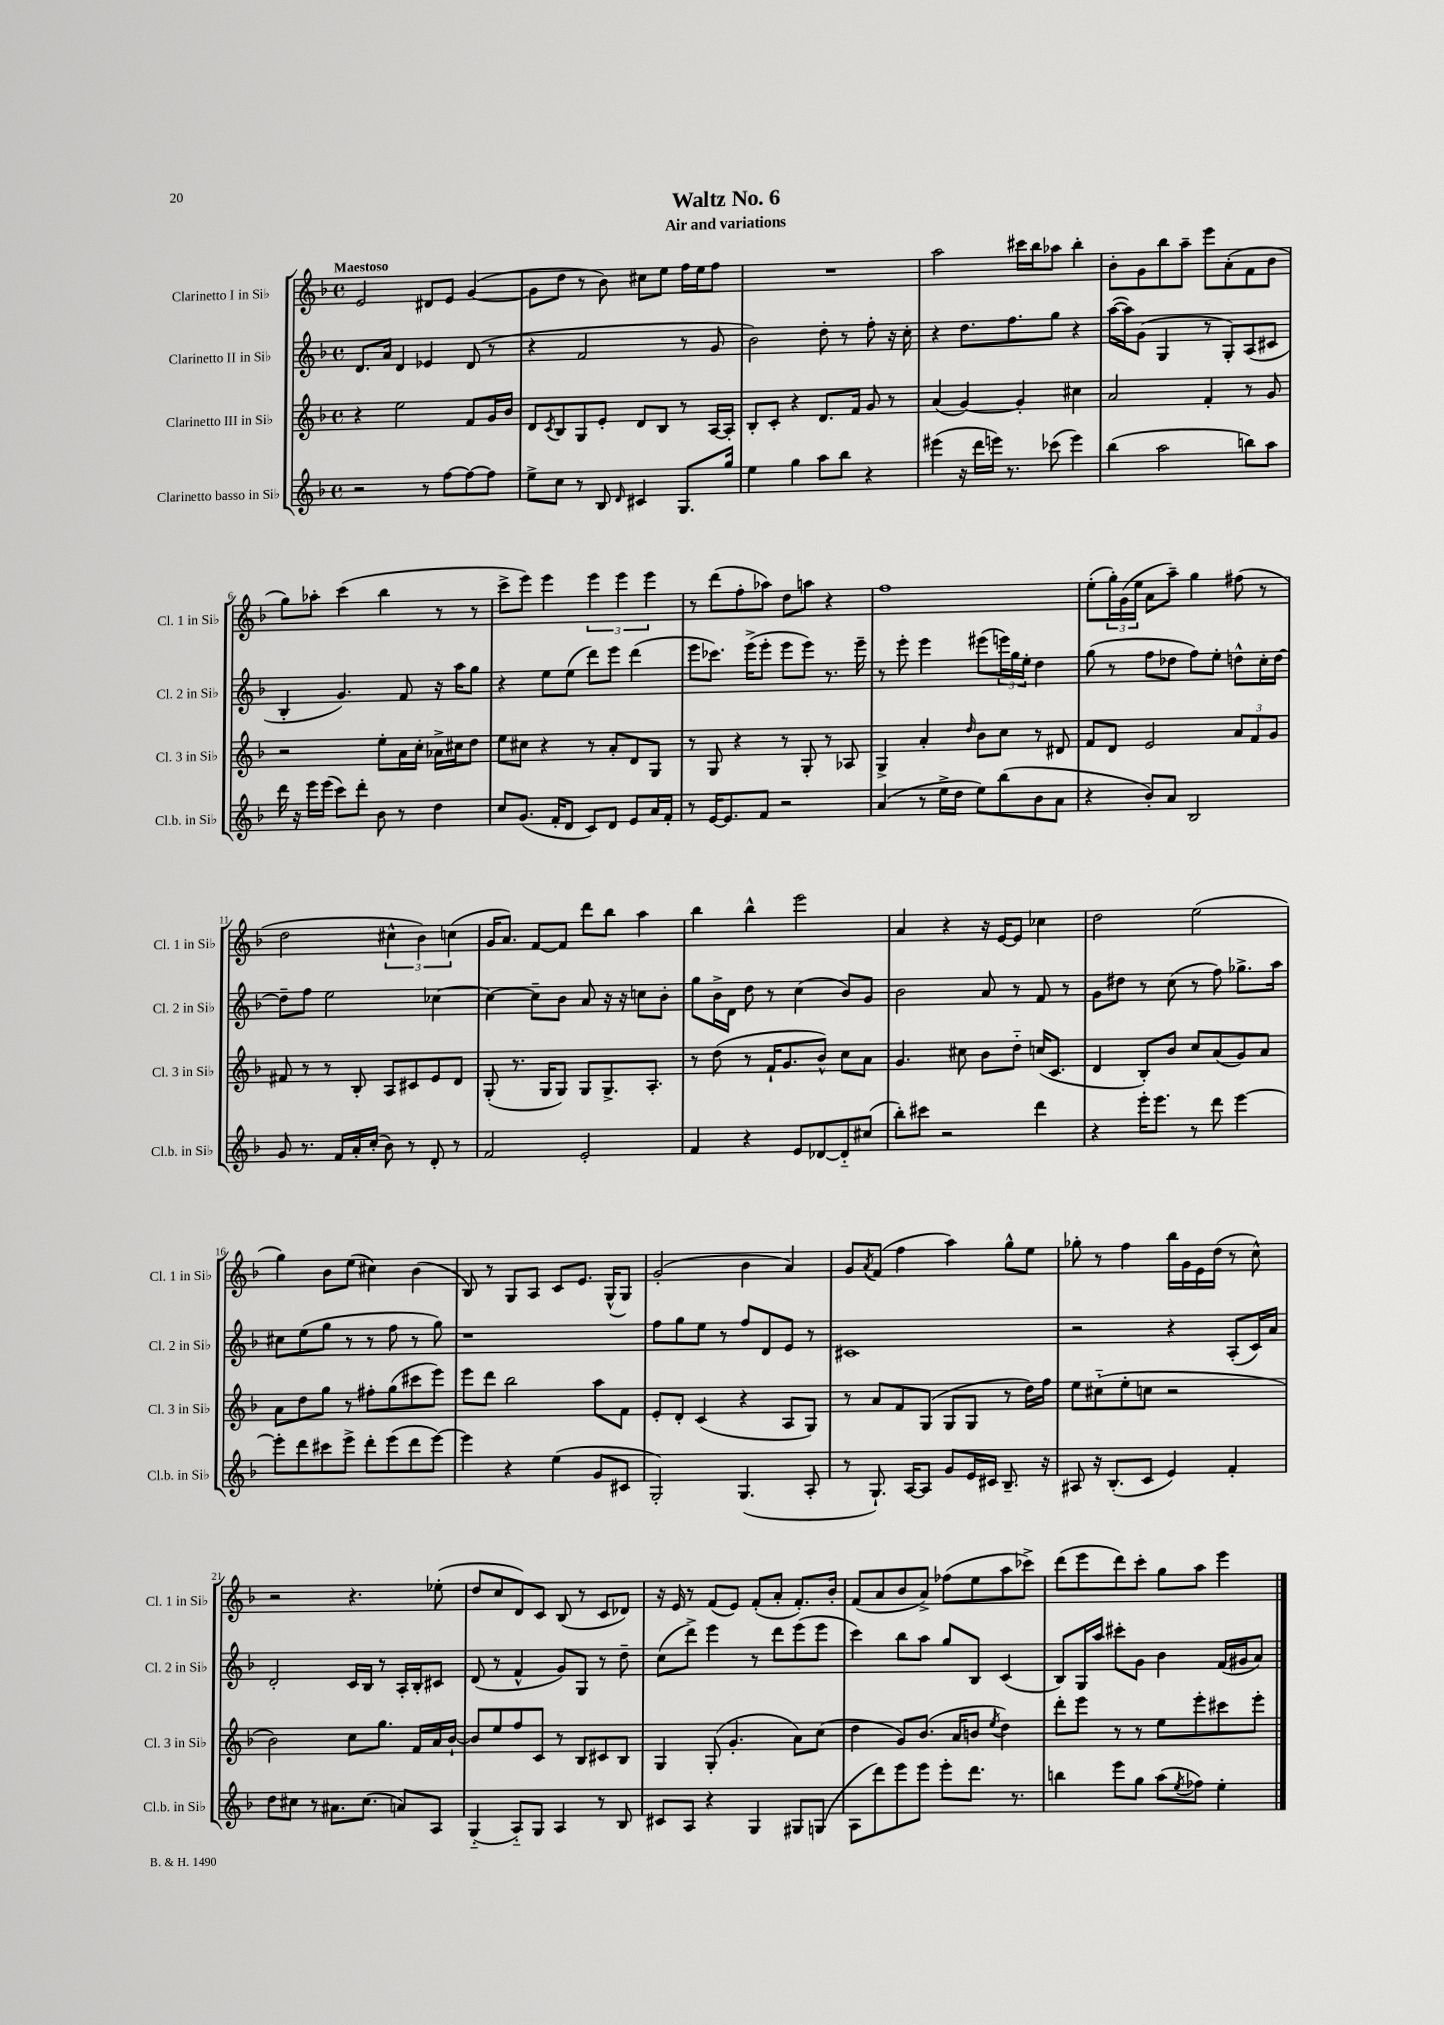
\header { title = "Waltz No. 6" subtitle = "Air and variations" }
<<
\new StaffGroup <<
\new Staff = "s0" \with { instrumentName = "Clarinetto I in Sib" shortInstrumentName = "Cl. 1 in Sib" } {
    \clef treble \key f \major \defaultTimeSignature \time 4/4 \tempo "Maestoso"
    e'2 dis'8 e'8 g'4~( |
    g'8 d''8 r8 bes'8) cis''8 e''8 f''16 e''16 f''8 |
    R1 |
    a''2 cis'''16 bes''16 aes''8 bes''4-. |
    bes'8-. g'8 bes''8 a''8-- e'''8 a'8-.( f'8 bes'8 |
    g''8) aes''8-. c'''4( bes''4 r8 r8 |
    c'''8-> e'''8) e'''4 \tuplet 3/2 { e'''4 e'''4 e'''4 } |
    r8 d'''8( f''8-. aes''8) d''8 a''8 r4 |
    f''1 |
    e''8-.( \tuplet 3/2 { g''16-.) g'16( e''16 } a'8 a''8--) g''4 fis''8( r8 |
    d''2 \tuplet 3/2 { cis''4-^ bes'4) c''4( } |
    g'16 a'8.) f'8~ f'8 d'''8 bes''8 a''4 |
    bes''4 bes''4-^ e'''2 |
    a'4 r4 r16 e'16~ e'8 ces''4 |
    d''2 e''2( |
    g''4) bes'8 e''8( cis''4) bes'4( |
    bes8) r8 g8 a8 c'8 e'8. g16-^( g8) |
    g'2-.( bes'4 a'4) |
    g'8 \acciaccatura { a'8 } f'8( f''4 a''4) g''8-^ e''8 |
    ges''8-. r8 f''4 bes''16 g'16 e'16 d''16( r8 c''8-^) |
    r2 r4. ees''8-.( |
    d''8 c''8 d'8) c'8 bes8( r8 c'8 des'8) |
    r16 e'16 r8 f'8( e'8) f'8-.( a'8-. f'8.-.) bes'16-. |
    f'8( a'8 bes'8 a'8->) fes''8( e''8 a''8 ces'''8->) |
    d'''8( e'''8 d'''8) c'''8-. g''8 a''8 e'''4 \bar "|." |
}
\new Staff = "s1" \with { instrumentName = "Clarinetto II in Sib" shortInstrumentName = "Cl. 2 in Sib" } {
    \clef treble \key f \major \defaultTimeSignature \time 4/4
    d'8. a'16 d'4 ees'4 d'8( r8 |
    r4 f'2 r8 g'8 |
    bes'2) d''8-. r8 f''8-. r16 c''16-. |
    r4 d''8. f''8. g''8 r4 |
    a''16~( a''16) g'8( g4 r8 g8-.) a8( cis'8 |
    bes4-. g'4.) f'8 r16 a''16 g''8 |
    r4 e''8 e''8( d'''8) e'''8 d'''4( |
    e'''8 ces'''8.) e'''16->( e'''8-. e'''8 e'''8) r8. e'''16-- |
    r8 e'''8-. e'''4 eis'''8( \tuplet 3/2 { e'''16) g''16 e''16-. } d''4 |
    g''8( r8 f''8 des''8 f''8) e''8-. d''8-^ c''16-. d''16~ |
    d''8-- f''8 e''2 ces''4~ |
    ces''4~ ces''8-- bes'8 a'8 r16 r16 c''8 bes'8-. |
    g''8 bes'16-> d'16 d''8 r8 c''4( bes'8) g'8 |
    bes'2 a'8 r8 f'8 r8 |
    g'8 dis''8 r8 c''8( r8 f''8) ges''8.-> a''16 |
    cis''8 e''8( g''8 r8 r8 f''8 r8 g''8) |
    r1 |
    f''8 g''8 e''8 r8 f''8 d'8 e'8 r8 |
    cis'1 |
    r2 r4 a8-.( c'16) a'16 |
    d'2-. c'16 bes16 r8 a16-. bes16-. cis'8 |
    d'8( r8 f'4-^ g'8) g8 r8 d''8-- |
    c''8( d'''8->) e'''4 r8 d'''8 e'''8( e'''8 |
    c'''4) bes''8 a''8 g''8 bes8 c'4( |
    bes8) g16 a''16 cis'''8-. g'8 bes'4 f'16( gis'16 a'8) \bar "|." |
}
\new Staff = "s2" \with { instrumentName = "Clarinetto III in Sib" shortInstrumentName = "Cl. 3 in Sib" } {
    \clef treble \key f \major \defaultTimeSignature \time 4/4
    r4 e''2 f'8 g'16 bes'16 |
    d'8 \acciaccatura { c'8 } bes8 g8 e'8-. d'8 bes8 r8 a16~ a16-. |
    bes8-. c'8-. r4 d'8. f'16 g'8 r8 |
    a'4( g'4~) g'4-. cis''4 |
    a'2 f'4-. r8 g'8 |
    r2 e''8-. a'16 c''16-. aes'16-> cis''16 d''8 |
    e''8 cis''8 r4 r8 a'8-. d'8 g8 |
    r8 g8 r4 r8 g8-. r8 aes8 |
    g4-> a'4-. \grace { d''16 } bes'8 c''8 r8 dis'8 |
    f'8 d'8 e'2 \tuplet 3/2 { a'8 f'8 g'8 } |
    fis'8 r8 r8 bes8-. a8 cis'8 e'8 d'8 |
    g8-.( r8. g16 g8) g8 g8.-> a8.-. |
    r8 d''8( r8 f'16-! g'8. bes'8-^) c''8 a'8 |
    g'4. cis''8 bes'8 d''8-_ c''16( c'8. |
    d'4 bes8-.) bes'8 c''8 a'8( g'8) a'8 |
    a'8 d''8 g''8 r8 fis''8-. g''8( cis'''8 e'''8) |
    e'''8 d'''8 bes''2 a''8 f'8 |
    e'8-. d'8-. c'4( r4 a8 g8) |
    r8 a'8 f'8 g8( g8 g8 r8 d''16) f''16 |
    e''8 cis''8-_( e''8-. c''8 r2 |
    bes'2) c''8 g''8. f'16 a'16 bes'16~-! |
    bes'8 e''8 f''8 c'8 r8 bes8 cis'8 bes8 |
    g4 g8-.( g'4.-. a'8) c''8( |
    d''4 g'8) bes'8.( a'16 b'8 \acciaccatura { e''8 } d''4) |
    d'''8-. e'''8 r8 r8 e''8 e'''8-. cis'''8 e'''8-. \bar "|." |
}
\new Staff = "s3" \with { instrumentName = "Clarinetto basso in Sib" shortInstrumentName = "Cl.b. in Sib" } {
    \clef treble \key f \major \defaultTimeSignature \time 4/4
    r2 r8 f''8~ f''8~ f''8 |
    e''8-> c''8 r8 bes8 \grace { d'16 } cis'4 g8. g''16 |
    e''4 g''4 a''8 bes''8 r4 |
    eis'''4( r16 d'''16 e'''16) r8. ces'''8( e'''4) |
    bes''4( a''2 b''8) a''8 |
    d'''16 r16 e'''16 e'''16( c'''8) d'''8-. bes'8 r8 d''4 |
    c''8 g'8.( f'16-. d'8 c'8) d'8 e'8 a'16 f'16-. |
    r8 e'16~ e'8. f'8 r2 |
    a'4( r8 e''16-> d''16 e''8) bes''8( bes'8 a'8 |
    r4 bes'8-.) a'8 bes2 |
    g'8 r8. f'16 a'16-. c''16-.( bes'8) r8 d'8-. r8 |
    f'2 e'2-. |
    f'4 r4 e'8 des'8~ des'8-_ cis''8( |
    bes''8-.) cis'''8 r2 d'''4 |
    r4 e'''16-. e'''8. r8 d'''8 e'''4~ |
    e'''8-. d'''8 cis'''8 e'''8-> d'''8-. e'''8( d'''8 e'''8~) |
    e'''4 r4 e''4( g'8 cis'8 |
    g2-.) g4.( a8-. |
    r8 g8.-!) a16~ a8 g'8 e'16 cis'16 bes8.-- r16 |
    ais8 r16 bes8.-.( c'8 e'4) f'4-. |
    d''8 cis''8 r8 ais'8. cis''8.( a'8) a8 |
    g4-_( a8-_) g8 a4 r8 bes8 |
    cis'8 a8 r4 g4 gis8 g8( |
    a8 d'''8) e'''8 e'''8 e'''8-. d'''8. r8. |
    b''4 e'''8 g''8 a''8( \acciaccatura { e''8 } fes''8) e''4-. \bar "|." |
}
>>
>>
